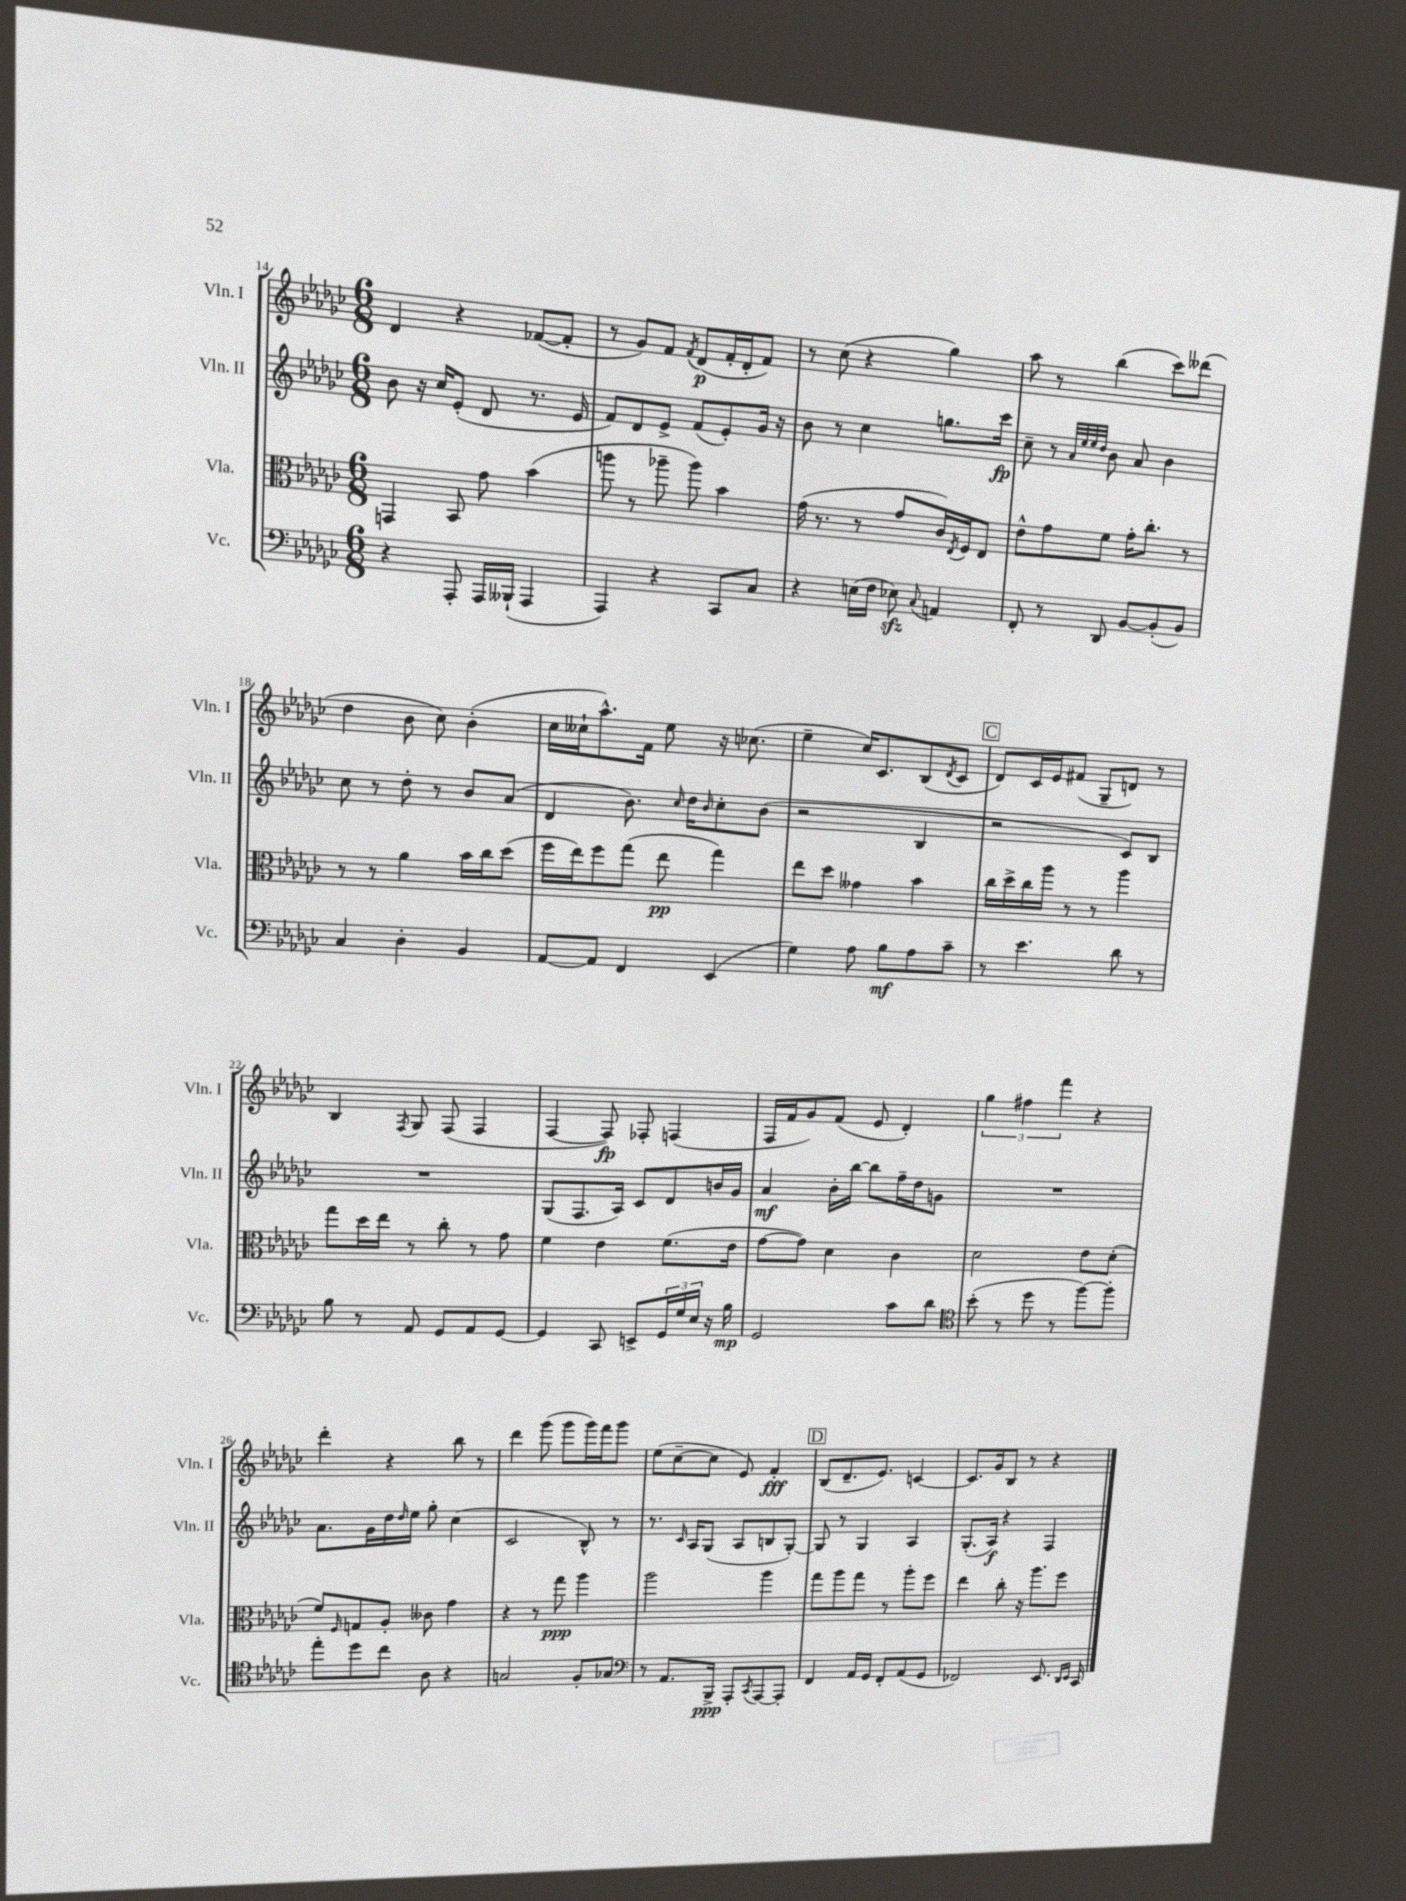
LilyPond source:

<<
\new StaffGroup <<
\new Staff = "s0" \with { instrumentName = "Vln. I" shortInstrumentName = "Vln. I" } {
    \clef treble \key ges \major \numericTimeSignature \time 6/8
    des'4 r4 fes'8~( fes'8-. |
    r8 ges'8) f'8 \acciaccatura { f'8 } des'8\p( f'16-. des'16-. f'8) |
    r8 ces''8( r4 ges''4) |
    aes''8 r8 bes''4( ces'''8) deses'''8( |
    des''4 bes'8 ces''8) bes'4-.( |
    ces''16 ceses''16-! aes''8.-^) f'16 ees''8 r16 ces''8.( |
    ees''4-- ces''16) ces'8. bes8( \acciaccatura { des'8 } ces'8 |
    \mark \markup { \box "C" } des'8) ces'16 ees'16 fis'8( ges8-- d'8) r8 |
    bes4 \acciaccatura { f8 } ges8 f8( f4 |
    f4~ f8\fp) fes8-. f4( |
    f16 f'16 ges'8) f'8( ees'8 des'4-.) |
    \tuplet 3/2 { ges''4 fis''4 f'''4 } r4 |
    des'''4-. r4 bes''8 r8 |
    des'''4 ges'''8( ges'''8 ges'''16) f'''16 ges'''8 |
    ees''8( ces''8~-- ces''8 ees'8) f'4-.\fff |
    \mark \markup { \box "D" } bes8( des'8.-- ees'8.) c'4~ |
    c'8. ges'16 bes8 r8 r4 \bar "|." |
}
\new Staff = "s1" \with { instrumentName = "Vln. II" shortInstrumentName = "Vln. II" } {
    \clef treble \key ges \major \numericTimeSignature \time 6/8
    bes'8 r16 ces''16 ees'8-.( des'8 r8. ees'16 |
    f'8) des'8 ees'8-> f'8( ees'8-.) ges'16 r16 |
    bes'8 r8 ces''4 g''8. ces'''16\fp |
    ces''8-- r8 \grace { aes'32 ees''32 ees''32 des''32 } bes'8 aes'8 bes'4 |
    ces''8 r8 des''8-. r8 bes'8 aes'8( |
    des'4 bes'8.) \grace { ces''16 } des''16 \grace { bes'16 } ces''8-. bes'8( |
    r2 bes4 |
    \mark \markup { \box "C" } r2 ces'8) bes8 |
    R2. |
    ges8( f8. aes16) ces'8 des'8 b'16 ges'16 |
    aes'4\mf bes'16-. bes''16~ bes''8 f''16-- des''16 g'8 |
    R2. |
    aes'8. ges'16 des''16 \grace { des''16 } ees''16 ges''8-. ces''4( |
    ces'2 bes8-^) r8 |
    r8. \grace { ces'16 } aes16 ges8( aes8 b8 ges8~-.) |
    \mark \markup { \box "D" } ges8 r8 ges4 aes4 |
    ges8.-.( aes16\f) r4 f4 \bar "|." |
}
\new Staff = "s2" \with { instrumentName = "Vla." shortInstrumentName = "Vla." } {
    \clef alto \key ges \major \numericTimeSignature \time 6/8
    g,4 bes,8 ges'8 bes'4( |
    a''8 r8 aes''8-- aes''8) bes'4 |
    ges'16( r8. r8 ges'8 ces'16) \acciaccatura { ees8 } f16 ees8 |
    ees'8-^ ges'8 f'8 ges'16-. ces''8.-. r8 |
    r8 r8 aes'4 bes'16 ces''16 des''8( |
    f''16 ees''16) f''8 ges''8( ees''8\pp ges''4) |
    ees''8 des''8 geses'4 bes'4 |
    \mark \markup { \box "C" } ces''16 des''16-> ces''16 aes''16 r8 r8 aes''4 |
    ges''8 des''16 ees''16 r8 ces''8-. r8 ges'8 |
    f'4 ees'4 f'8.( ees'16 |
    ges'8~ ges'8) des'4 ces'4 |
    des'2 ees'8 des'8-.( |
    f'8) \grace { f16 } g8 aes8-. ceses'8 ges'4 |
    r4 r8 ges''8\ppp aes''4 |
    aes''2 aes''4 |
    \mark \markup { \box "D" } ges''8 aes''8 ges''8 r8 aes''8-. f''8 |
    ees''4 ces''8-. r16 aes''8. f''8 \bar "|." |
}
\new Staff = "s3" \with { instrumentName = "Vc." shortInstrumentName = "Vc." } {
    \clef bass \key ges \major \numericTimeSignature \time 6/8
    r4 aes,,8-. aes,,16 beses,,16-!( aes,,4 |
    aes,,4) r4 ces,8 ces8 |
    r4 e16( f16 ees8\sfz) \appoggiatura { ces8 } a,4 |
    f,8-. r8 des,8 bes,8~ bes,8-.( bes,8) |
    ces4 des4-. bes,4 |
    aes,8~ aes,8 f,4 ees,4( |
    ges4) aes8 bes8\mf aes8 ces'8-- |
    \mark \markup { \box "C" } r8 ees'4. des'8 r8 |
    bes8 r8 aes,8 ges,8 aes,8 ges,8~ |
    ges,4 ces,8 e,8-> \tuplet 3/2 { ges,16 ges16 ees16 } r16 bes16\mp |
    ges,2 ces'8 des'8 |
    \clef tenor bes'8-.( r8 des''8 r8 f''8~) f''8-. |
    ees''8-. des''8 ces''8 aes8 r4 |
    g2 f8-. ges8 |
    \clef bass r8 aes,8. bes,,16->\ppp aes,,8-. \acciaccatura { ces,8 } aes,,8~ aes,,8-. |
    \mark \markup { \box "D" } f,4 aes,16 ges,16 f,8-. aes,8( ges,8 |
    fes,2) ees,8. \grace { des,16 ees,16 } ces,16 \bar "|." |
}
>>
>>
\layout { \context { \Score currentBarNumber = #14 } }
